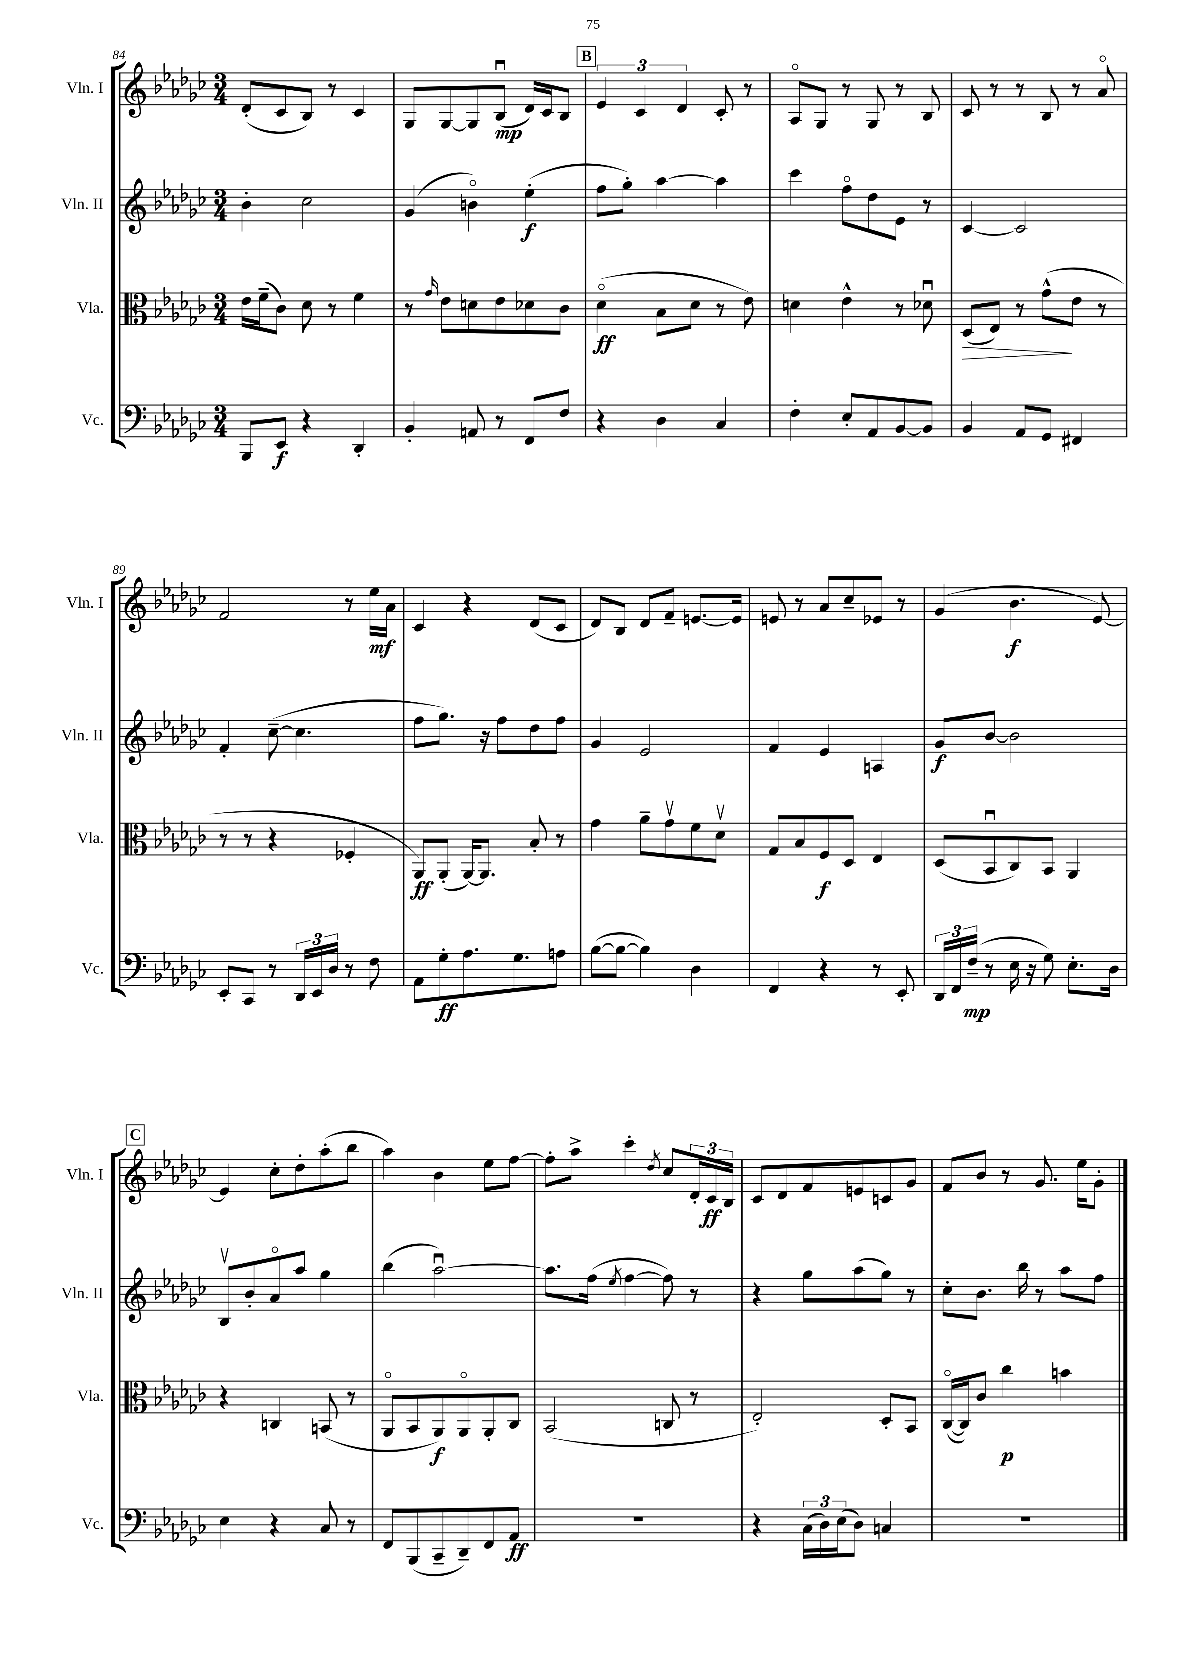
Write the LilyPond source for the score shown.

<<
\new StaffGroup <<
\new Staff = "s0" \with { instrumentName = "Vln. I" shortInstrumentName = "Vln. I" } {
    \clef treble \key ges \major \numericTimeSignature \time 3/4
    des'8-.( ces'8 bes8) r8 ces'4 |
    ges8 ges8~ ges8 bes8\downbow\mp( des'16) ces'16 bes8 |
    \mark \markup { \box "B" } \tuplet 3/2 { ees'4 ces'4 des'4 } ces'8-. r8 |
    aes8\flageolet ges8 r8 ges8 r8 bes8 |
    ces'8 r8 r8 bes8 r8 aes'8\flageolet |
    f'2 r8 ees''16\mf aes'16 |
    ces'4 r4 des'8( ces'8 |
    des'8) bes8 des'8 f'8-- e'8.~ e'16 |
    e'8 r8 aes'8 ces''8-- ees'8 r8 |
    ges'4( bes'4.\f ees'8~) |
    \mark \markup { \box "C" } ees'4 ces''8-. des''8-. aes''8-.( bes''8 |
    aes''4) bes'4 ees''8 f''8~ |
    f''8-. aes''8-> ces'''4-. \acciaccatura { des''8 } ces''8 \tuplet 3/2 { des'16-. ces'16\ff bes16 } |
    ces'8 des'8 f'8 e'8 c'8 ges'8 |
    f'8 bes'8 r8 ges'8. ees''16 ges'8-. \bar "|." |
}
\new Staff = "s1" \with { instrumentName = "Vln. II" shortInstrumentName = "Vln. II" } {
    \clef treble \key ges \major \numericTimeSignature \time 3/4
    bes'4-. ces''2 |
    ges'4( b'4\flageolet) ees''4-.\f( |
    \mark \markup { \box "B" } f''8 ges''8-.) aes''4~ aes''4 |
    ces'''4 f''8\flageolet des''8 ees'8 r8 |
    ces'4~ ces'2 |
    f'4-. ces''8~--( ces''4. |
    f''8 ges''8.) r16 f''8 des''8 f''8 |
    ges'4 ees'2 |
    f'4 ees'4 a4 |
    ges'8\f bes'8~ bes'2 |
    \mark \markup { \box "C" } bes8\upbow bes'8-. aes'8\flageolet aes''8 ges''4 |
    bes''4( aes''2~\downbow) |
    aes''8. f''16( \acciaccatura { ees''8 } f''4~ f''8) r8 |
    r4 ges''8 aes''8( ges''8) r8 |
    ces''8-. bes'8. bes''16 r8 aes''8 f''8 \bar "|." |
}
\new Staff = "s2" \with { instrumentName = "Vla." shortInstrumentName = "Vla." } {
    \clef alto \key ges \major \numericTimeSignature \time 3/4
    ees'16 f'16--( ces'8) des'8 r8 f'4 |
    r8 \grace { ges'16 } ees'8 d'8 ees'8 des'8 ces'8 |
    \mark \markup { \box "B" } des'4\flageolet\ff( bes8 des'8 r8 ees'8) |
    d'4 ees'4-^ r8 des'8\downbow |
    des8\>( ees8) r8 ges'8-^\!( ees'8 r8 |
    r8 r8 r4 fes4-. |
    aes,8\ff) aes,8-.( aes,16~) aes,8. bes8-. r8 |
    ges'4 aes'8-- ges'8\upbow f'8 des'8\upbow |
    ges8 bes8 f8\f des8 ees4 |
    des8( bes,8\downbow ces8) bes,8 aes,4 |
    \mark \markup { \box "C" } r4 c4 b,8( r8 |
    aes,8\flageolet bes,8 aes,8\f) aes,8\flageolet aes,8-. ces8 |
    bes,2( c8 r8 |
    ees2-.) des8-. bes,8 |
    ces16~\flageolet( ces16) ces'8 ces''4\p b'4 \bar "|." |
}
\new Staff = "s3" \with { instrumentName = "Vc." shortInstrumentName = "Vc." } {
    \clef bass \key ges \major \numericTimeSignature \time 3/4
    bes,,8 ees,8\f r4 des,4-. |
    bes,4-. a,8 r8 f,8 f8 |
    \mark \markup { \box "B" } r4 des4 ces4 |
    f4-. ees8-. aes,8 bes,8~ bes,8 |
    bes,4 aes,8 ges,8 fis,4 |
    ees,8-. ces,8 r8 \tuplet 3/2 { des,16 ees,16 des16 } r8 f8 |
    aes,8 ges8-.\ff aes8. ges8. a8 |
    bes8~( bes8~ bes4) des4 |
    f,4 r4 r8 ees,8-. |
    \tuplet 3/2 { des,16 f,16 f16--\mp( } r8 ees16 r16 ges8) ees8.-. des16 |
    \mark \markup { \box "C" } ees4 r4 ces8 r8 |
    f,8 bes,,8( ces,8-- des,8--) f,8 aes,8\ff |
    R2. |
    r4 \tuplet 3/2 { ces16( des16) ees16( } des8) c4 |
    R2. \bar "|." |
}
>>
>>
\layout { \context { \Score currentBarNumber = #84 } }
